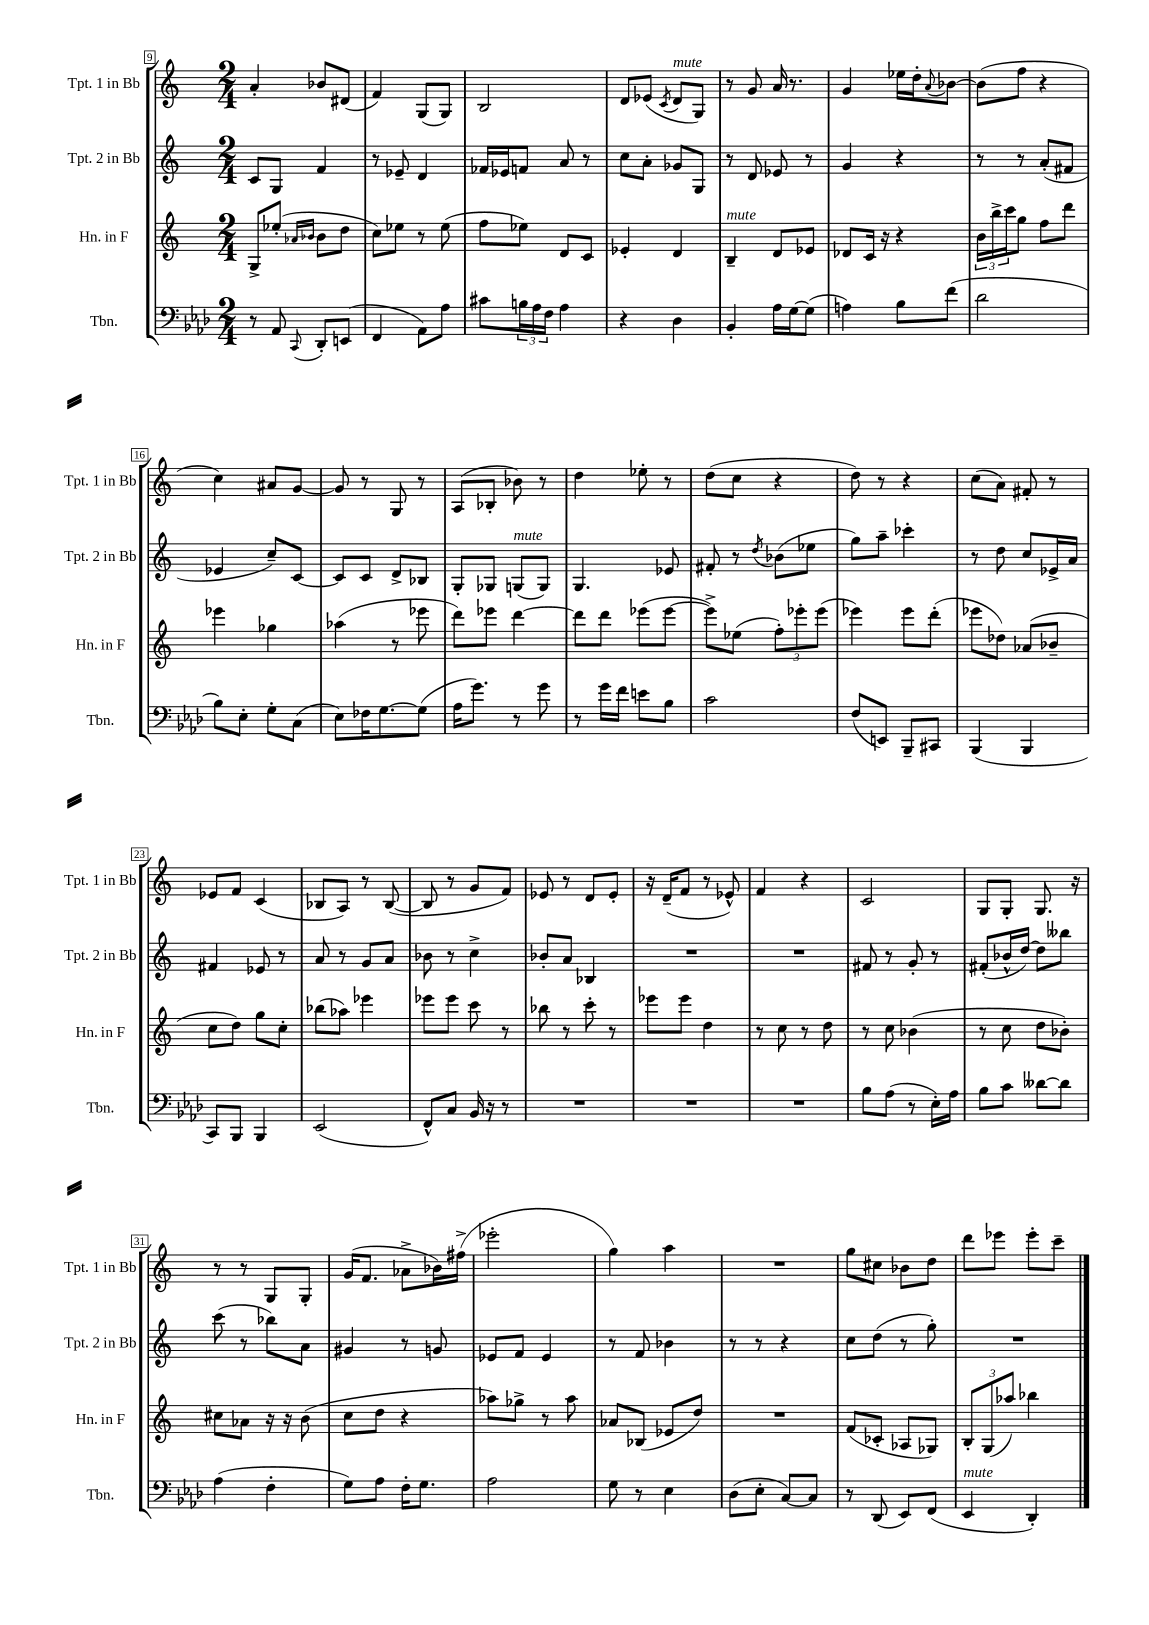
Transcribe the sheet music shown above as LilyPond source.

<<
\new StaffGroup <<
\new Staff = "s0" \with { instrumentName = "Tpt. 1 in Bb" shortInstrumentName = "Tpt. 1 in Bb" } {
    \clef treble \key c \major \numericTimeSignature \time 2/4
    a'4-. bes'8 dis'8( |
    f'4) g8( g8) |
    b2 |
    d'8 ees'8( \acciaccatura { c'8 } d'8^\markup { \italic "mute" } g8) |
    r8 g'8 a'16 r8. |
    g'4 ees''16 d''16-. \appoggiatura { a'8 } bes'8~ |
    bes'8( f''8 r4 |
    c''4) ais'8 g'8~ |
    g'8 r8 g8 r8 |
    a8( bes8-. bes'8) r8 |
    d''4 ees''8-. r8 |
    d''8( c''8 r4 |
    d''8) r8 r4 |
    c''8( a'8) fis'8-. r8 |
    ees'8 f'8 c'4( |
    bes8 a8) r8 bes8~( |
    bes8 r8 g'8 f'8) |
    ees'8 r8 d'8 ees'8-. |
    r16 d'16--( f'8 r8 ees'8-^) |
    f'4 r4 |
    c'2 |
    g8 g8-. g8. r16 |
    r8 r8 g8 g8-. |
    g'16( f'8. aes'8-> bes'16) fis''16->( |
    ees'''2-. |
    g''4) a''4 |
    R2 |
    g''8 cis''8 bes'8 d''8 |
    d'''8 ees'''8 ees'''8-. c'''8-- \bar "|." |
}
\new Staff = "s1" \with { instrumentName = "Tpt. 2 in Bb" shortInstrumentName = "Tpt. 2 in Bb" } {
    \clef treble \key c \major \numericTimeSignature \time 2/4
    c'8 g8 f'4 |
    r8 ees'8-- d'4 |
    fes'16 ees'16 f'8 a'8 r8 |
    c''8 a'8-. ges'8 g8 |
    r8 d'8 ees'8 r8 |
    g'4 r4 |
    r8 r8 a'8-.( fis'8 |
    ees'4 c''8--) c'8~ |
    c'8 c'8 d'8-> bes8 |
    g8-. ges8 g8^\markup { \italic "mute" }( g8) |
    g4. ees'8 |
    fis'8-. r8 \acciaccatura { d''8 } bes'8( ees''8 |
    g''8) a''8-- ces'''4-. |
    r8 d''8 c''8 ees'16-> a'16 |
    fis'4 ees'8 r8 |
    a'8 r8 g'8 a'8 |
    bes'8 r8 c''4-> |
    bes'8-. a'8 bes4 |
    R2 |
    R2 |
    fis'8 r8 g'8-. r8 |
    fis'8-.( bes'16-^ d''16~) d''8 beses''8 |
    c'''8( r8 bes''8) a'8 |
    gis'4 r8 g'8 |
    ees'8 f'8 ees'4 |
    r8 f'8 bes'4 |
    r8 r8 r4 |
    c''8 d''8( r8 g''8-.) |
    R2 \bar "|." |
}
\new Staff = "s2" \with { instrumentName = "Hn. in F" shortInstrumentName = "Hn. in F" } {
    \clef treble \key c \major \numericTimeSignature \time 2/4
    g8-> ees''8-.( \grace { aes'16 bes'16 } bes'8 d''8 |
    c''8) ees''8 r8 ees''8( |
    f''8 ees''8) d'8 c'8 |
    ees'4-. d'4 |
    b4--^\markup { \italic "mute" } d'8 ees'8 |
    des'8 c'16 r16 r4 |
    \tuplet 3/2 { b'16 b''16-> c'''16 } g''8 f''8 d'''8 |
    ees'''4 ges''4 |
    aes''4( r8 ees'''8 |
    d'''8) ees'''8 d'''4~ |
    d'''8 d'''8 ees'''8( ees'''8~ |
    ees'''8->) ees''8( \tuplet 3/2 { f''8-.) ees'''8-. ees'''8( } |
    ees'''4) ees'''8 d'''8-.( |
    ees'''8 des''8) aes'8( bes'8-- |
    c''8 d''8) g''8 c''8-. |
    bes''8( aes''8) ees'''4 |
    ees'''8 ees'''8 c'''8 r8 |
    bes''8 r8 c'''8-. r8 |
    ees'''8 ees'''8 d''4 |
    r8 c''8 r8 d''8 |
    r8 c''8 bes'4( |
    r8 c''8 d''8 bes'8-.) |
    cis''8 aes'8 r16 r16 b'8( |
    c''8 d''8 r4 |
    aes''8) ges''8-> r8 aes''8 |
    aes'8 bes8( ees'8 d''8) |
    R2 |
    f'8( ces'8-. aes8 ges8) |
    \tuplet 3/2 { b8-. g8( aes''8) } bes''4 \bar "|." |
}
\new Staff = "s3" \with { instrumentName = "Tbn." shortInstrumentName = "Tbn." } {
    \clef bass \key aes \major \numericTimeSignature \time 2/4
    r8 aes,8 \appoggiatura { c,8 } des,8-. e,8( |
    f,4 aes,8) aes8 |
    cis'8 \tuplet 3/2 { b16 aes16 f16 } aes4 |
    r4 des4 |
    bes,4-. aes16 g16~ g8( |
    a4) bes8 f'8( |
    des'2 |
    bes8) ees8-. g8-. c8( |
    ees8) fes16 g8.~ g8( |
    aes16 g'8.) r8 g'8 |
    r8 g'16 f'16 e'8 bes8 |
    c'2 |
    f8( e,8) bes,,8-- cis,8 |
    bes,,4( bes,,4 |
    c,8) bes,,8 bes,,4 |
    ees,2( |
    f,8-^) c8 bes,16 r16 r8 |
    R2 |
    R2 |
    R2 |
    bes8 aes8( r8 ees16-.) aes16 |
    bes8 c'8 deses'8~ deses'8 |
    aes4( f4-. |
    g8) aes8 f16-. g8. |
    aes2 |
    g8 r8 ees4 |
    des8( ees8-. c8~) c8 |
    r8 des,8( ees,8) f,8( |
    ees,4^\markup { \italic "mute" } des,4-.) \bar "|." |
}
>>
>>
\layout { \context { \Score currentBarNumber = #9 \override BarNumber.stencil = #(make-stencil-boxer 0.1 0.3 ly:text-interface::print) } }
